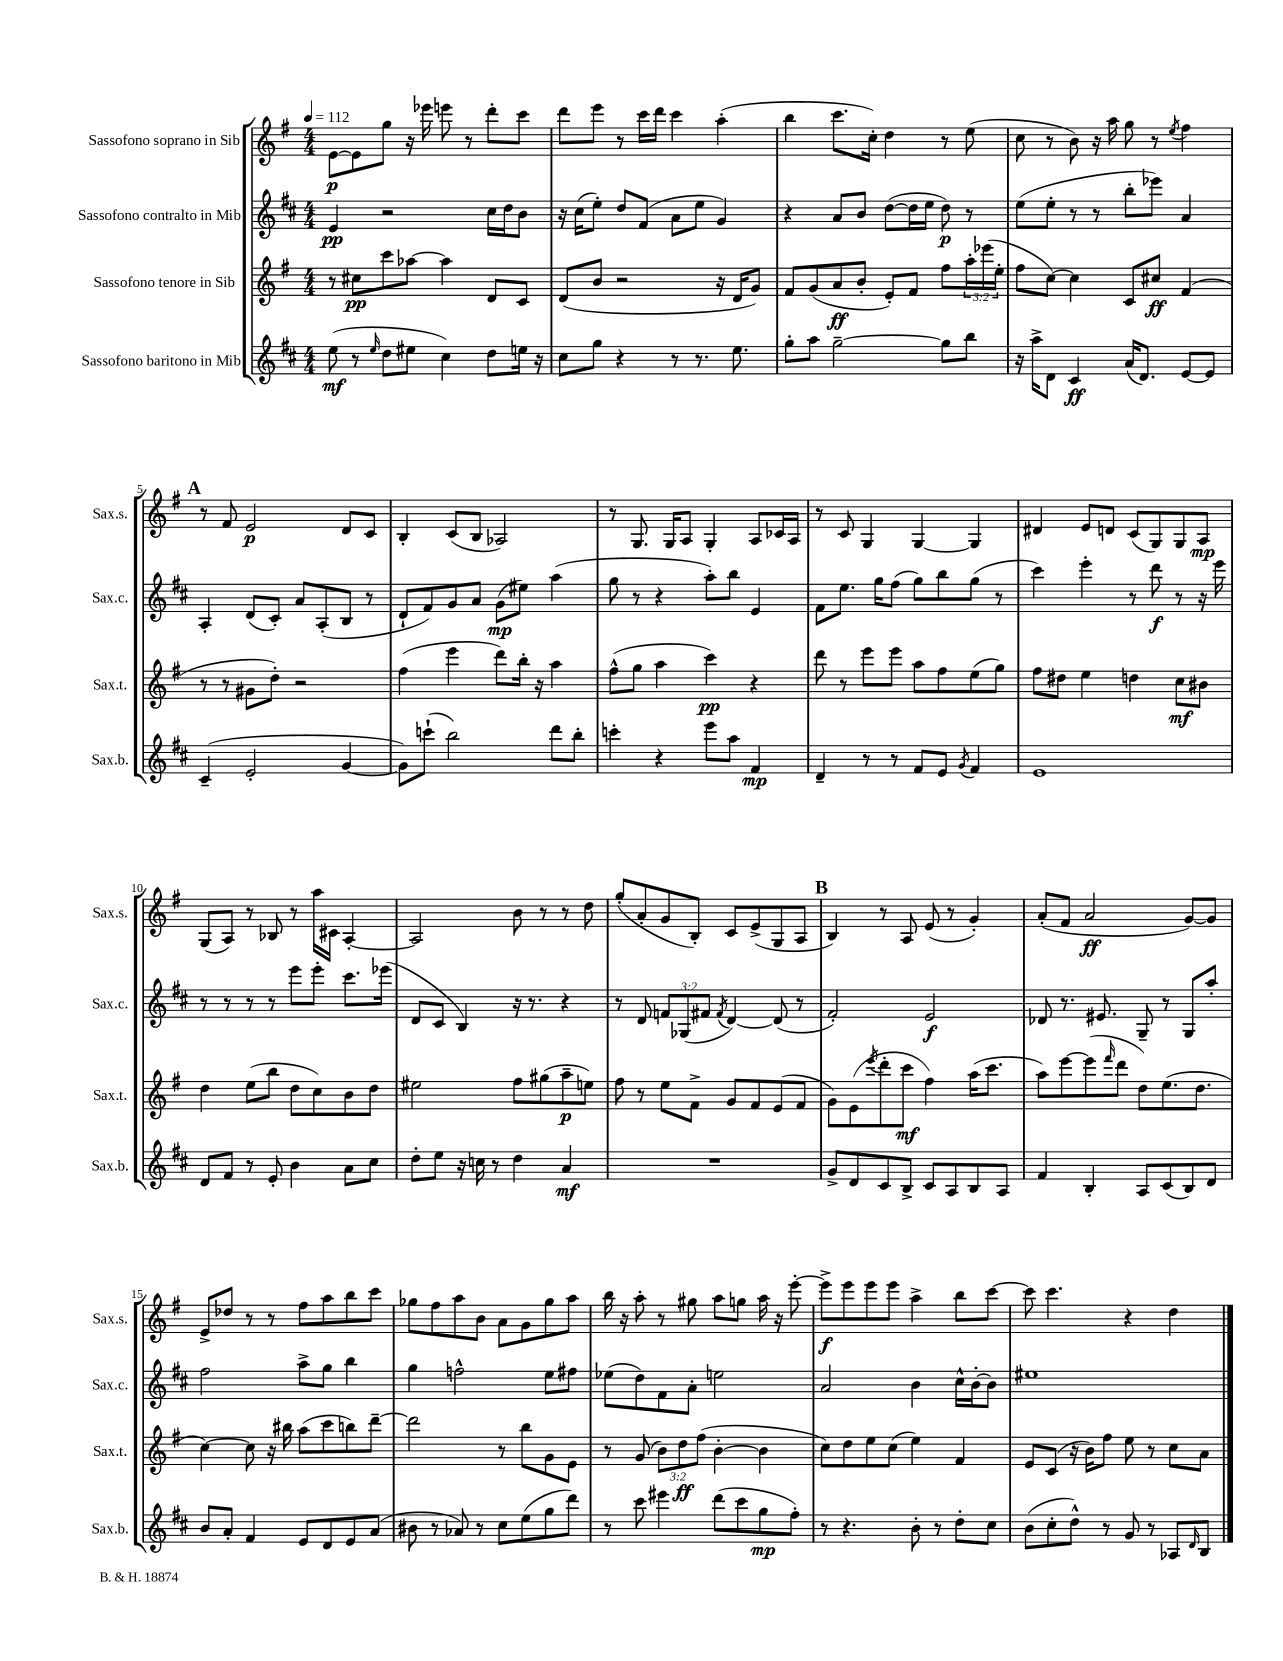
<<
\new StaffGroup <<
\new Staff = "s0" \with { instrumentName = "Sassofono soprano in Sib" shortInstrumentName = "Sax.s." } {
    \clef treble \key g \major \numericTimeSignature \time 4/4 \tempo 4 = 112
    e'8~\p e'8 g''8 r16 ees'''16 e'''8 r8 d'''8-. c'''8 |
    d'''8 e'''8 r8 c'''16 d'''16 c'''4 a''4-.( |
    b''4 c'''8. c''16-.) d''4 r8 e''8( |
    c''8 r8 b'8) r16 a''16 g''8 r8 \acciaccatura { e''8 } fis''4 |
    \mark \markup { \bold "A" } r8 fis'8 e'2\p d'8 c'8 |
    b4-. c'8( b8 aes2) |
    r8 g8. g16 a8 g4-. a8 ces'16 a16 |
    r8 c'8 g4 g4~ g4 |
    dis'4 e'8 d'8 c'8( g8) g8 a8\mp |
    g8( a8) r8 bes8 r8 a''16 cis'16 a4~-. |
    a2 b'8 r8 r8 d''8 |
    g''8-.( a'8-. g'8 b8-.) c'8 e'8->( g8 a8 |
    \mark \markup { \bold "B" } b4) r8 a8 e'8( r8 g'4-.) |
    a'8-.( fis'8 a'2\ff g'8~) g'8 |
    e'8-> des''8 r8 r8 fis''8 a''8 b''8 c'''8 |
    ges''8 fis''8 a''8 b'8 a'8 g'8 ges''8 a''8 |
    b''16 r16 a''8-. r8 gis''8 a''8 g''8 a''16 r16 e'''8~-. |
    e'''8->\f e'''8 e'''8 e'''8 a''4-> b''8 c'''8~ |
    c'''8 c'''4. r4 d''4 \bar "|." |
}
\new Staff = "s1" \with { instrumentName = "Sassofono contralto in Mib" shortInstrumentName = "Sax.c." } {
    \clef treble \key d \major \numericTimeSignature \time 4/4 \override Staff.TupletNumber.text = #tuplet-number::calc-fraction-text
    e'4\pp r2 cis''16 d''16 b'8 |
    r16 cis''16( e''8-.) d''8 fis'8( a'8 e''8 g'4) |
    r4 a'8 b'8 d''8~( d''16 e''16 d''8\p) r8 |
    e''8( e''8-. r8 r8 b''8-. ees'''8) a'4 |
    \mark \markup { \bold "A" } a4-. d'8( cis'8-.) a'8 a8-.( b8 r8 |
    d'8-! fis'8) g'8 a'8 g'8\mp( eis''8) a''4( |
    g''8 r8 r4 a''8-.) b''8 e'4 |
    fis'8 e''8. g''16 fis''8( g''8) b''8 g''8( r8 |
    cis'''4) e'''4-. r8 d'''8\f r8 r16 e'''16 |
    r8 r8 r8 r8 e'''8 e'''8-. cis'''8. ees'''16( |
    d'8 cis'8 b4) r16 r8. r4 |
    r8 d'8 \tuplet 3/2 { f'8 ges8( fis'8 } \acciaccatura { fis'8 } d'4~) d'8( r8 |
    \mark \markup { \bold "B" } fis'2-.) e'2\f |
    des'8 r8. eis'8. g8-- r8 g8 a''8-. |
    fis''2 a''8-> g''8 b''4 |
    g''4 f''2-^ e''8 fis''8 |
    ees''8( d''8) fis'8 a'8-. e''2 |
    a'2 b'4 cis''16-^ b'16~-. b'8 |
    eis''1 \bar "|." |
}
\new Staff = "s2" \with { instrumentName = "Sassofono tenore in Sib" shortInstrumentName = "Sax.t." } {
    \clef treble \key g \major \numericTimeSignature \time 4/4 \override Staff.TupletNumber.text = #tuplet-number::calc-fraction-text
    r8 cis''8\pp c'''8 aes''8~ aes''4 d'8 c'8 |
    d'8( b'8 r2 r16 d'16 g'8) |
    fis'8 g'8( a'8\ff b'8-. e'8-.) fis'8 fis''8 \tuplet 3/2 { a''16-. ees'''16( e''16-. } |
    fis''8 c''8~) c''4 c'8 cis''8\ff fis'4( |
    \mark \markup { \bold "A" } r8 r8 gis'8 d''8-.) r2 |
    fis''4( e'''4 d'''8) b''16-. r16 a''4 |
    fis''8-^( g''8 a''4 c'''4\pp) r4 |
    d'''8 r8 e'''8 e'''8 a''8 fis''8 e''8( g''8) |
    fis''8 dis''8 e''4 d''4 c''8\mf bis'8 |
    d''4 e''8( b''8 d''8 c''8) b'8 d''8 |
    eis''2 fis''8 gis''8( a''8--\p e''8) |
    fis''8 r8 e''8 fis'8-> g'8 fis'8 e'8( fis'8 |
    \mark \markup { \bold "B" } g'8) e'8( \acciaccatura { e'''8 } d'''8-. c'''8\mf fis''4) a''16( c'''8. |
    a''8) e'''8~ e'''8( \grace { fis'''16 } d'''8 d''8) e''8.( d''8. |
    c''4~) c''8 r16 bis''16 a''8( c'''8 b''8) d'''8~-- |
    d'''2 r8 b''8 g'8 e'8 |
    r8 g'8( \tuplet 3/2 { b'8) d''8\ff fis''8( } b'4~-. b'4 |
    c''8) d''8 e''8 c''8( e''4) fis'4 |
    e'8 c'8( r16 b'16) fis''8 e''8 r8 c''8 a'8 \bar "|." |
}
\new Staff = "s3" \with { instrumentName = "Sassofono baritono in Mib" shortInstrumentName = "Sax.b." } {
    \clef treble \key d \major \numericTimeSignature \time 4/4
    e''8\mf( r8 \grace { e''16 } d''8 eis''8 cis''4) d''8 e''16 r16 |
    cis''8 g''8 r4 r8 r8. e''8. |
    g''8-. a''8 g''2~-- g''8 b''8 |
    r16 a''16-> d'8 cis'4\ff a'16( d'8.) e'8~ e'8 |
    \mark \markup { \bold "A" } cis'4--( e'2-. g'4~ |
    g'8) c'''8-!( b''2) d'''8 b''8-. |
    c'''4-. r4 e'''8 a''8 fis'4\mp |
    d'4-- r8 r8 fis'8 e'8 \acciaccatura { g'8 } fis'4 |
    e'1 |
    d'8 fis'8 r8 e'8-. b'4 a'8 cis''8 |
    d''8-. e''8 r16 c''16 r8 d''4 a'4\mf |
    R1 |
    \mark \markup { \bold "B" } g'8-> d'8 cis'8 b8-> cis'8 a8 b8 a8 |
    fis'4 b4-. a8 cis'8( b8) d'8 |
    b'8 a'8-. fis'4 e'8 d'8 e'8 a'8( |
    bis'8 r8 aes'8) r8 cis''8 e''8( g''8 d'''8) |
    r8 cis'''8 eis'''4 d'''8( cis'''8 g''8\mp fis''8-.) |
    r8 r4. b'8-. r8 d''8-. cis''8 |
    b'8( cis''8-. d''8-^) r8 g'8 r8 aes8 \grace { d'16 } b8 \bar "|." |
}
>>
>>
